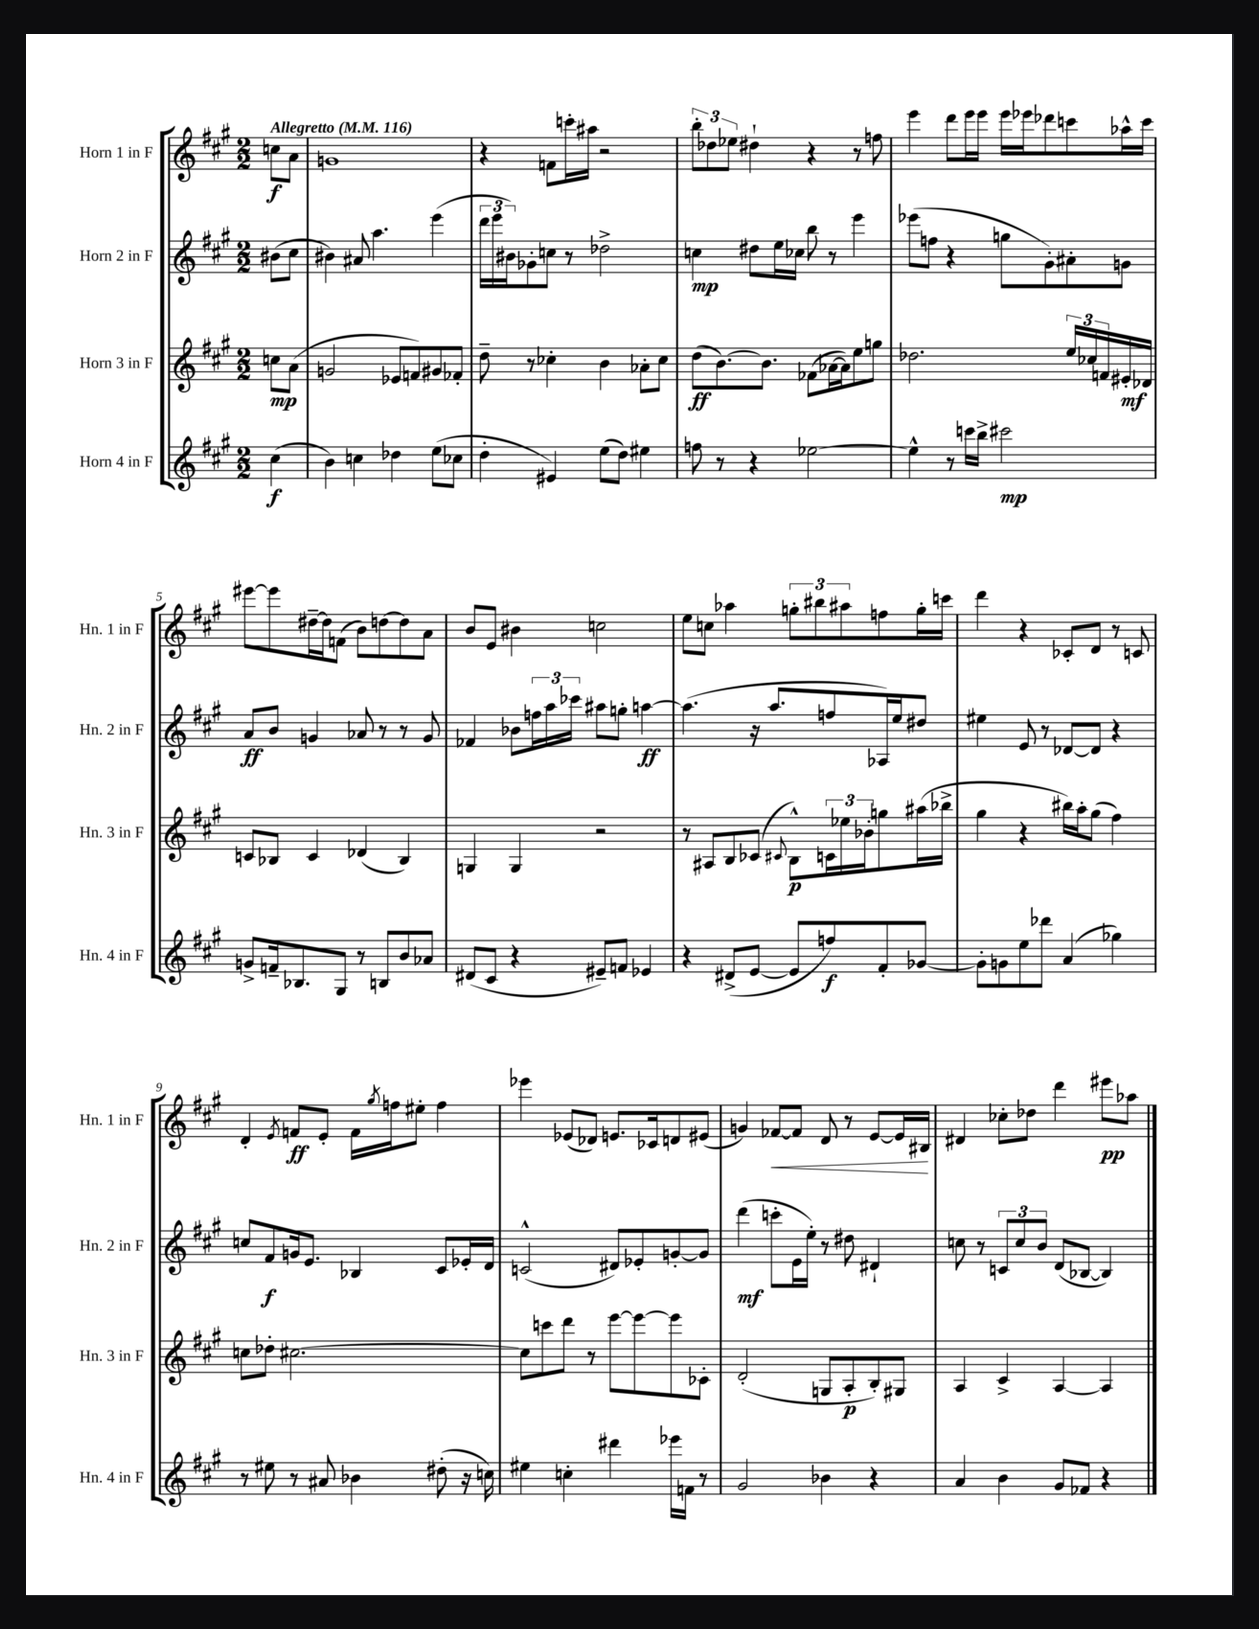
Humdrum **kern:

**kern	**dynam	**kern	**dynam	**kern	**dynam	**kern	**dynam
*part4	*part4	*part3	*part3	*part2	*part2	*part1	*part1
*staff4	*staff4	*staff3	*staff3	*staff2	*staff2	*staff1	*staff1
*I"Horn 4 in F	*	*I"Horn 3 in F	*	*I"Horn 2 in F	*	*I"Horn 1 in F	*
*I'Hn. 4 in F	*	*I'Hn. 3 in F	*	*I'Hn. 2 in F	*	*I'Hn. 1 in F	*
*clefG2	*	*clefG2	*	*clefG2	*	*clefG2	*
*k[f#c#g#]	*	*k[f#c#g#]	*	*k[f#c#g#]	*	*k[f#c#g#]	*
*M2/2	*	*M2/2	*	*M2/2	*	*M2/2	*
*MM116	*	*MM116	*	*MM116	*	*MM116	*
=	=	=	=	=	=	=	=
!	!	!	!	!	!	!LO:TX:a:B:t=Allegretto	!
(4cc#\	f	8ccn\L	mp	(8b#X\L	.	8ccn\L	f
.	.	(8a\J	.	8cc#\J	.	8a\J	.
=1	=1	=1	=1	=1	=1	=1	=1
4b\)	.	2gn/	.	4b#X\)	.	1gn	.
4ccn\	.	.	.	8a#X/	.	.	.
.	.	.	.	4.aa\	.	.	.
4dd-X\	.	8e-X/L	.	.	.	.	.
.	.	8fn/)	.	.	.	.	.
(8ee\L	.	8g#X/	.	(4eee\	.	.	.
8cc-X\J	.	8f-X'/J	.	.	.	.	.
=2	=2	=2	=2	=2	=2	=2	=2
4dd'\	.	8dd~\	.	24ddd\LL	.	4r	.
.	.	.	.	24eee\	.	.	.
.	.	.	.	24b#X\J)	.	.	.
.	.	8r	.	8g-X'\	.	.	.
4e#X/)	.	4cc-X'\	.	8ccn\J	.	8fn\L	.
.	.	.	.	8r	.	16cccn'\L	.
.	.	.	.	.	.	16aa#X\JJ	.
(8ee\L	.	4b\	.	2dd-X^\	.	2r	.
8dd\J)	.	.	.	.	.	.	.
4ee#X\	.	8a-X'\L	.	.	.	.	.
.	.	8cc-\J	.	.	.	.	.
=3	=3	=3	=3	=3	=3	=3	=3
8ffn\	.	(8dd\L	ff	4ccn\	mp	12bb'\L	.
.	.	.	.	.	.	12dd-X\	.
8r	.	[8.b\)	.	.	.	.	.
.	.	.	.	.	.	12ee-X\J	.
4r	.	.	.	8dd#X\L	.	4dd#X`\	.
.	.	8.b\J]	.	.	.	.	.
.	.	.	.	16ee\L	.	.	.
.	.	.	.	16cc-X\JJ	.	.	.
[2ee-X\	.	(8f-X\L	.	8bb\	.	4r	.
.	.	[16a-X\L	.	8r	.	.	.
.	.	16a-\J])	.	.	.	.	.
.	.	8ee\	.	4eee\	.	8r	.
.	.	8ggn\J	.	.	.	8ffn\	.
=4	=4	=4	=4	=4	=4	=4	=4
4ee-^^\]	.	2.dd-X\	.	(8eee-X\L	.	4eee\	.
.	.	.	.	8ffn\J	.	.	.
8r	.	.	.	4r	.	8ddd\L	.
16cccn\LL	.	.	.	.	.	16eee\L	.
16bb^\JJ	.	.	.	.	.	16eee\JJ	.
2ccc#X\	mp	.	.	8ggn\L	.	16eee\LL	.
.	.	.	.	.	.	16eee-X\J	.
.	.	.	.	8g#'\)	.	8ddd-X\	.
.	.	24ee/LL	.	8a#X'\	.	8cccn\	.
.	.	24cc-X/	.	.	.	.	.
.	.	24fn/	.	.	.	.	.
.	.	16e#X'/	mf	8gn\J	.	16aa-X^^\L	.
.	.	16d-X/JJ	.	.	.	16ccc\JJ	.
!!LO:LB:g=z
=5	=5	=5	=5	=5	=5	=5	=5
8gn^/L	.	8cn/L	.	8a/L	ff	[8eee#X\L	.
16fn~/k	.	8B-X/J	.	8b/J	.	8eee#\]	.
8.B-X/	.	.	.	.	.	.	.
.	.	4c/	.	4gn/	.	[16dd#X~\L	.
.	.	.	.	.	.	16dd#\J]	.
8G#/J	.	.	.	.	.	(8fn\J	.
8r	.	(4d-X/	.	8a-X/	.	8b\L)	.
8Bn/L	.	.	.	8r	.	[8ddn\	.
8b/	.	4B-/)	.	8r	.	8dd\]	.
8a-X/J	.	.	.	8g/	.	8a\J	.
=6	=6	=6	=6	=6	=6	=6	=6
(8d#X/L	.	4Gn/	.	4f-X/	.	8b/L	.
8c#/J	.	.	.	.	.	8e/J	.
4r	.	4G/	.	8b-X\L	.	4b#X\	.
.	.	.	.	24ffn\L	.	.	.
.	.	.	.	24aa\	.	.	.
.	.	.	.	24ccc-X\JJ	.	.	.
8e#X~/L)	.	2r	.	8aa#X\L	.	2ccn\	.
8fn/J	.	.	.	8ggn'\J	.	.	.
4e-X/	.	.	.	[4aan\	ff	.	.
=7	=7	=7	=7	=7	=7	=7	=7
4r	.	8r	.	(4.aa\]	.	8ee\L	.
.	.	8A#X/L	.	.	.	8ccn\J	.
(8d#X^/L	.	8B/	.	.	.	4aa-X\	.
[8e/J	.	(8c-X/J	.	16r	.	.	.
.	.	.	.	8.aa/L	.	.	.
.	.	8qqc#X/	.	.	.	.	.
8e/L]	.	8B^^\L)	p	.	.	12ggn'\L	.
.	.	.	.	.	.	12bb#X\	.
8ffn/)	f	24cn\L	.	8ffn/	.	.	.
.	.	24ee-X\	.	.	.	12aa#X\	.
.	.	24b-X'\J	.	.	.	.	.
8f#'/	.	8ggn\	.	16A-X/L)	.	8ffn\	.
.	.	.	.	16ee/J	.	.	.
[8g-X/J	.	(16aa#X\L	.	8dd#X/J	.	16gg'\L	.
.	.	16bb-X^\JJ	.	.	.	16cccn\JJ	.
=8	=8	=8	=8	=8	=8	=8	=8
8g-'\L]	.	4gg#\	.	4ee#X\	.	4ddd\	.
8gn\	.	.	.	.	.	.	.
8ee\	.	4r	.	8e/	.	4r	.
8ddd-X\J	.	.	.	8r	.	.	.
(4a/	.	16bb#X\LL)	.	[8d-X/L	.	8c-X'/L	.
.	.	16aa'\J	.	.	.	.	.
.	.	(8gg#\J	.	8d-/J]	.	8d/J	.
4gg-X\)	.	4ff#\)	.	4r	.	8r	.
.	.	.	.	.	.	8cn/	.
!!LO:LB:g=z
=9	=9	=9	=9	=9	=9	=9	=9
8r	.	8ccn\L	.	8ccn/L	.	4d'/	.
8ee#X\	.	8dd-X'\J	.	8f#/	f	.	.
.	.	.	.	.	.	8qe/	.
8r	.	[2.cc#X\	.	16gn/k	.	8fn/L	ff
.	.	.	.	8.e/J	.	.	.
8a#X/	.	.	.	.	.	8e'/J	.
4b-X\	.	.	.	4B-X/	.	16f\LL	.
.	.	.	.	.	.	8qgg#/	.
.	.	.	.	.	.	16ffn\J	.
.	.	.	.	.	.	8ee#X'\J	.
(8dd#X'\	.	.	.	8c#/L	.	4ff\	.
16r	.	.	.	16e-X'/L	.	.	.
16ccn\)	.	.	.	16d/JJ	.	.	.
=10	=10	=10	=10	=10	=10	=10	=10
4ee#X\	.	8cc#\L]	.	(2cn^^/	.	4eee-X\	.
.	.	8cccn\	.	.	.	.	.
4ccn'\	.	8ddd\J	.	.	.	(8e-X/L	.
.	.	8r	.	.	.	8d-X/J)	.
4ddd#X\	.	[8eee\L	.	8d#X/L)	.	8.en/L	.
.	.	8eee\_	.	8e-X'/	.	.	.
.	.	.	.	.	.	16c-X/k	.
16eee-X\LL	.	8eee\]	.	[8gn'/	.	8dn/	.
16fn\JJ	.	.	.	.	.	.	.
8r	.	8c-X'\J	.	8g/J]	.	(8e#X/J	.
=11	=11	=11	=11	=11	=11	=11	=11
2g#/	.	(2d'/	.	(4ddd\	mf	4gn/)	.
!	!	!	!	!	!	!	!LO:HP:b
.	.	.	.	8cccn'\L	.	[8f-X/L	<
.	.	.	.	16e\L	.	8f-/J]	.
.	.	.	.	16ee'\JJ)	.	.	.
4b-X\	.	8Gn/L	.	8r	.	8d/	.
.	.	8A'/	p	8dd#X\	.	8r	.
4r	.	8B'/)	.	4d#X`/	.	[8e/L	.
.	.	8G#X/J	.	.	.	16e/L]	.
.	.	.	.	.	.	16B#X/JJ	.
.	.	.	.	.	.	.	[
=12	=12	=12	=12	=12	=12	=12	=12
4a/	.	4A/	.	8ccn\	.	4d#X/	.
.	.	.	.	8r	.	.	.
4b\	.	4c#^/	.	12cn/L	.	8cc-X'\L	.
.	.	.	.	12cc/	.	.	.
.	.	.	.	.	.	8dd-X\J	.
.	.	.	.	12b/J	.	.	.
8g#/L	.	[4A/	.	(8d/L	.	4ddd\	.
8f-X/J	.	.	.	[8B-X/J	.	.	.
4r	.	4A/]	.	4B-/])	.	8eee#X\L	pp
.	.	.	.	.	.	8aa-X\J	.
==	==	==	==	==	==	==	==
*-	*-	*-	*-	*-	*-	*-	*-
